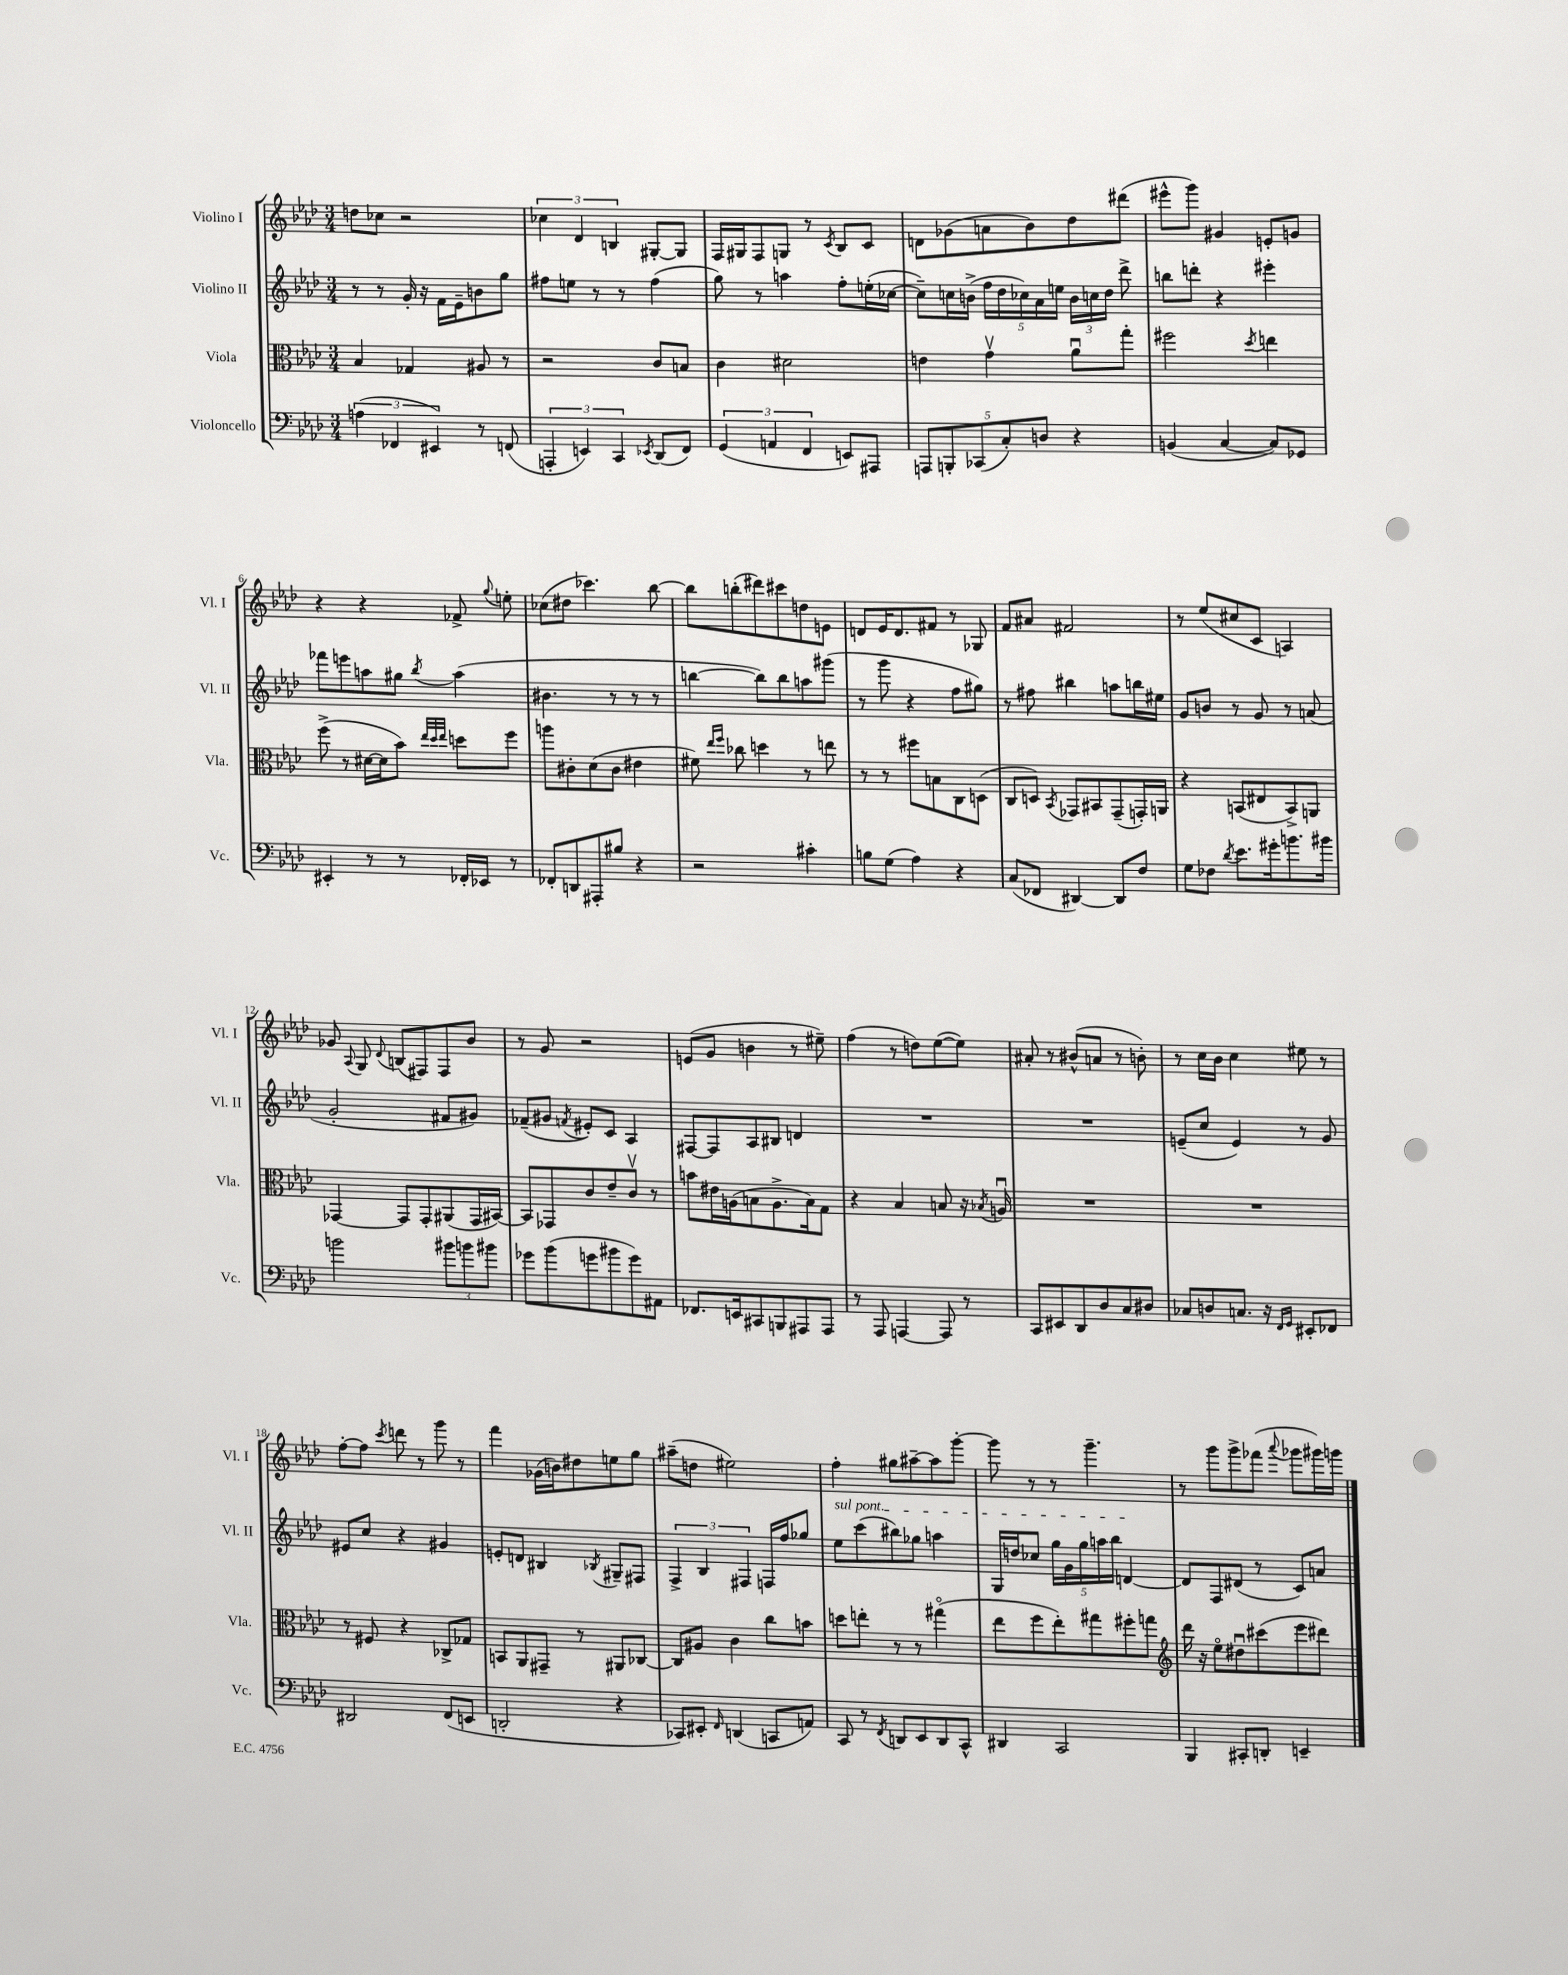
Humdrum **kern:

**kern	**kern	**kern	**kern
*staff4	*staff3	*staff2	*staff1
*clefF4	*clefC3	*clefG2	*clefG2
*k[b-e-a-d-]	*k[b-e-a-d-]	*k[b-e-a-d-]	*k[b-e-a-d-]
*M3/4	*M3/4	*M3/4	*M3/4
(6A	4B-	8r	8dd
.	.	8r	8cc-
6FF-	.	.	.
.	4G-	16g'	2r
.	.	16r	.
6EE#)	.	.	.
.	.	16f	.
.	.	16e-~	.
8r	8A#	8b	.
(8FF	8r	8gg	.
=	=	=	=
6AAA'	2r	8ff#	6cc-
.	.	8ee	.
6EE)	.	.	6d-
.	.	8r	.
6CC	.	.	6B
.	.	8r	.
8qEE-	.	.	.
(8DD-	8c	(4ff#	[8G#'
8FF)	8B	.	8G#]
=	=	=	=
(6GG	4c	8gg)	16F
.	.	.	16G#
.	.	8r	8F
6AA	.	.	.
.	2d#	4aa	8G
6FF	.	.	.
.	.	.	8r
.	.	.	8qc
8EE)	.	8ff'	8B-
8AAA#	.	(16ee'	8c
.	.	[16cc-	.
=	=	=	=
10AAA	4e	8cc-~])	8d
10BBB'	.	.	.
.	.	16cc	(8g-
.	.	(16b^	.
(10CC-	.	.	.
.	4gv	20ff	8a
10C')	.	20dd-	.
.	.	20cc-)	.
.	.	.	8b-)
10D	.	20a-	.
.	.	20ee	.
4r	8a-u	24b	8dd-
.	.	24cc	.
.	.	24dd-	.
.	8gg'	8ddd-^	(8ddd#
=	=	=	=
(4BB	2ff#	8bb	8eee#^^
.	.	8ddd'	8ggg)
[4C	.	4r	4g#
.	8qdd-	.	.
8C])	4ee	4eee#'	8e'
8GG-	.	.	8g
=	=	=	=
4EE#'	(8ff^	8fff-	4r
.	8r	8eee	.
8r	[16d#	8aa	4r
.	16d#]	.	.
8r	8b-)	8gg#	.
.	32qqee-	.	.
.	32qqdd-	.	.
.	32qqee-	8qbb-	.
16FF-'	8dd	(4aa	8f-^
16EE-	.	.	.
.	.	.	8qqgg
8r	8ff	.	8ee'
=	=	=	=
8FF-'	8aa	4.b#	(8cc-
8DD	8c#'	.	8dd#
8AAA#'	(8d-	.	4.ccc-)
8B#	8c#	8r	.
4r	4e#	8r	.
.	.	8r	[8bb-
=	=	=	=
2r	8f#)	[4bb	8bb-]
.	16qqee-	.	.
.	16qqff	.	.
.	8cc-	.	(8bb'
.	4dd	8bb])	8ddd#)
.	.	8bb	8ccc#
4c#'	8r	8aa	8dd
.	8ee	(8ggg#	8e
=	=	=	=
8B	8r	8r	8d
(8G	8r	8ggg	16e-
.	.	.	8.d
4A-)	8ff#	4r	.
.	8B	.	8f#
4r	8C	8ff	8r
.	(8D	8gg#)	8G-
=	=	=	=
(8C	8C	8r	8f
8FF-	8D)	8ff#	8a#
.	8qBB-	.	.
[4DD#)	8GG-	4bb#	2f#
.	8BB#	.	.
8DD#]	(8GG-~	8aa	.
8F	16GG')	16bb	.
.	16AA	16ee#	.
=	=	=	=
8G	4r	8g	8r
8F-	.	8b	(8ee-
8qd-	.	.	.
8.e-	(8BB	8r	8cc#
.	8E#	8g	8c
16g#'	.	.	.
8.b	8BB^)	8r	4A)
.	8AA	(8a	.
16b#	.	.	.
=	=	=	=
2b	[4GG-	2g'	8g-
.	.	.	8qqA-
.	.	.	8G
.	.	.	8qqd-
.	8GG-]	.	(8B
.	8GG-'	.	8F#)
12b#	(8AA#	8f#	8F#
12b	.	.	.
.	16GG-	8g#)	8b-
12b#	.	.	.
.	[16BB#)	.	.
=	=	=	=
8g-	8BB#]	(8f-~	8r
(8b-	8GG-	8g#	8g
.	.	8qf	.
8g	8c	8e#')	2r
8b#	8e-~	8c	.
8g)	8cv	4A-	.
8AA#	8r	.	.
=	=	=	=
8.FF-	8b	[8F#	(8e
.	16e#	8F#]	8g
16EE	(16A	.	.
8CC#	8B	8A-	4b
8BBB	8.A^	8B#	.
8AAA#	.	4d	8r
.	16B)	.	.
8AAA#	8G	.	8ee#~)
=	=	=	=
8r	4r	2.r	(4ff
8AAA-	.	.	.
[4AAA	4B-	.	8r
.	.	.	8dd)
8AAA]	8B	.	([8ee-
8r	16r	.	8ee-])
.	8qB-	.	.
.	16Au	.	.
=	=	=	=
8CC	2.r	2.r	8a#'
8EE#	.	.	8r
8DD-	.	.	(8b#^^
8D-	.	.	8a
8C	.	.	8r
8D#	.	.	8b')
=	=	=	=
8C-	2.r	(8e~	8r
8D	.	8cc	16cc
.	.	.	16b-
8.C	.	4e)	4cc
16r	.	.	.
16qqFF	.	.	.
16qqGG	.	.	.
8EE#'	.	8r	8ee#
8FF-	.	8g	8r
=	=	=	=
2DD#	8r	8e#	[8ff'
.	8F#	8cc	8ff]
.	.	.	8qccc
.	4r	4r	8ddd
.	.	.	8r
(8FF	8C-^	4g#	8ggg
8EE	8G-	.	8r
=	=	=	=
2DD'	8BB	8e'	4fff
.	8AA-	8d	.
.	8GG#~	4B#	(16g-
.	.	.	16b)
.	8r	.	8dd#
.	.	8qB-	.
4r	8AA#	8G#~	8ee
.	[8C-	8F#	8gg
=	=	=	=
8CC-)	8C-]	6F^	(8aa#~
8EE#'	8A#	.	8dd
.	.	6B-	.
16qqFF	.	.	.
(4DD	4c	.	2ee#)
.	.	6F#	.
8CC	8cc	16F	.
.	.	16ff	.
8AA)	8b	8gg-	.
=	=	=	=
8CC	8dd	8ee-	4ff'
8r	8ee'	(8ccc	.
8qFF	.	.	.
8DD	8r	8bb#)	8gg#
8EE-	8r	8gg-	[8aa#~
8DD	(4gg#o	4aa	8aa#]
8CC^^	.	.	[8ggg'
=	=	=	=
4DD#	8ee-	16G	8ggg]
.	.	16dd	.
.	8ff	8cc-	8r
2CC	8ee-')	20gg	8r
.	.	20g	.
.	.	20gg	.
.	8gg#	.	4.ggg~
.	.	20aa	.
.	.	20bb-	.
.	8ff#'	[4d	.
.	8gg	.	.
=	=	=	=
*	*clefG2	*	*
4BBB-	16ddd-	8d]	8r
.	16r	.	.
.	8ee-o	8F	8ggg
8CC#'	8dd#u	(8d#	8ggg^
8DD'	(8ccc#	8r	(8fff-
.	.	.	8qqaaa-
4EE~	8eee-	8c)	8ggg-
.	8ddd#)	8a	16ggg#)
.	.	.	16ggg
==	==	==	==
*-	*-	*-	*-
